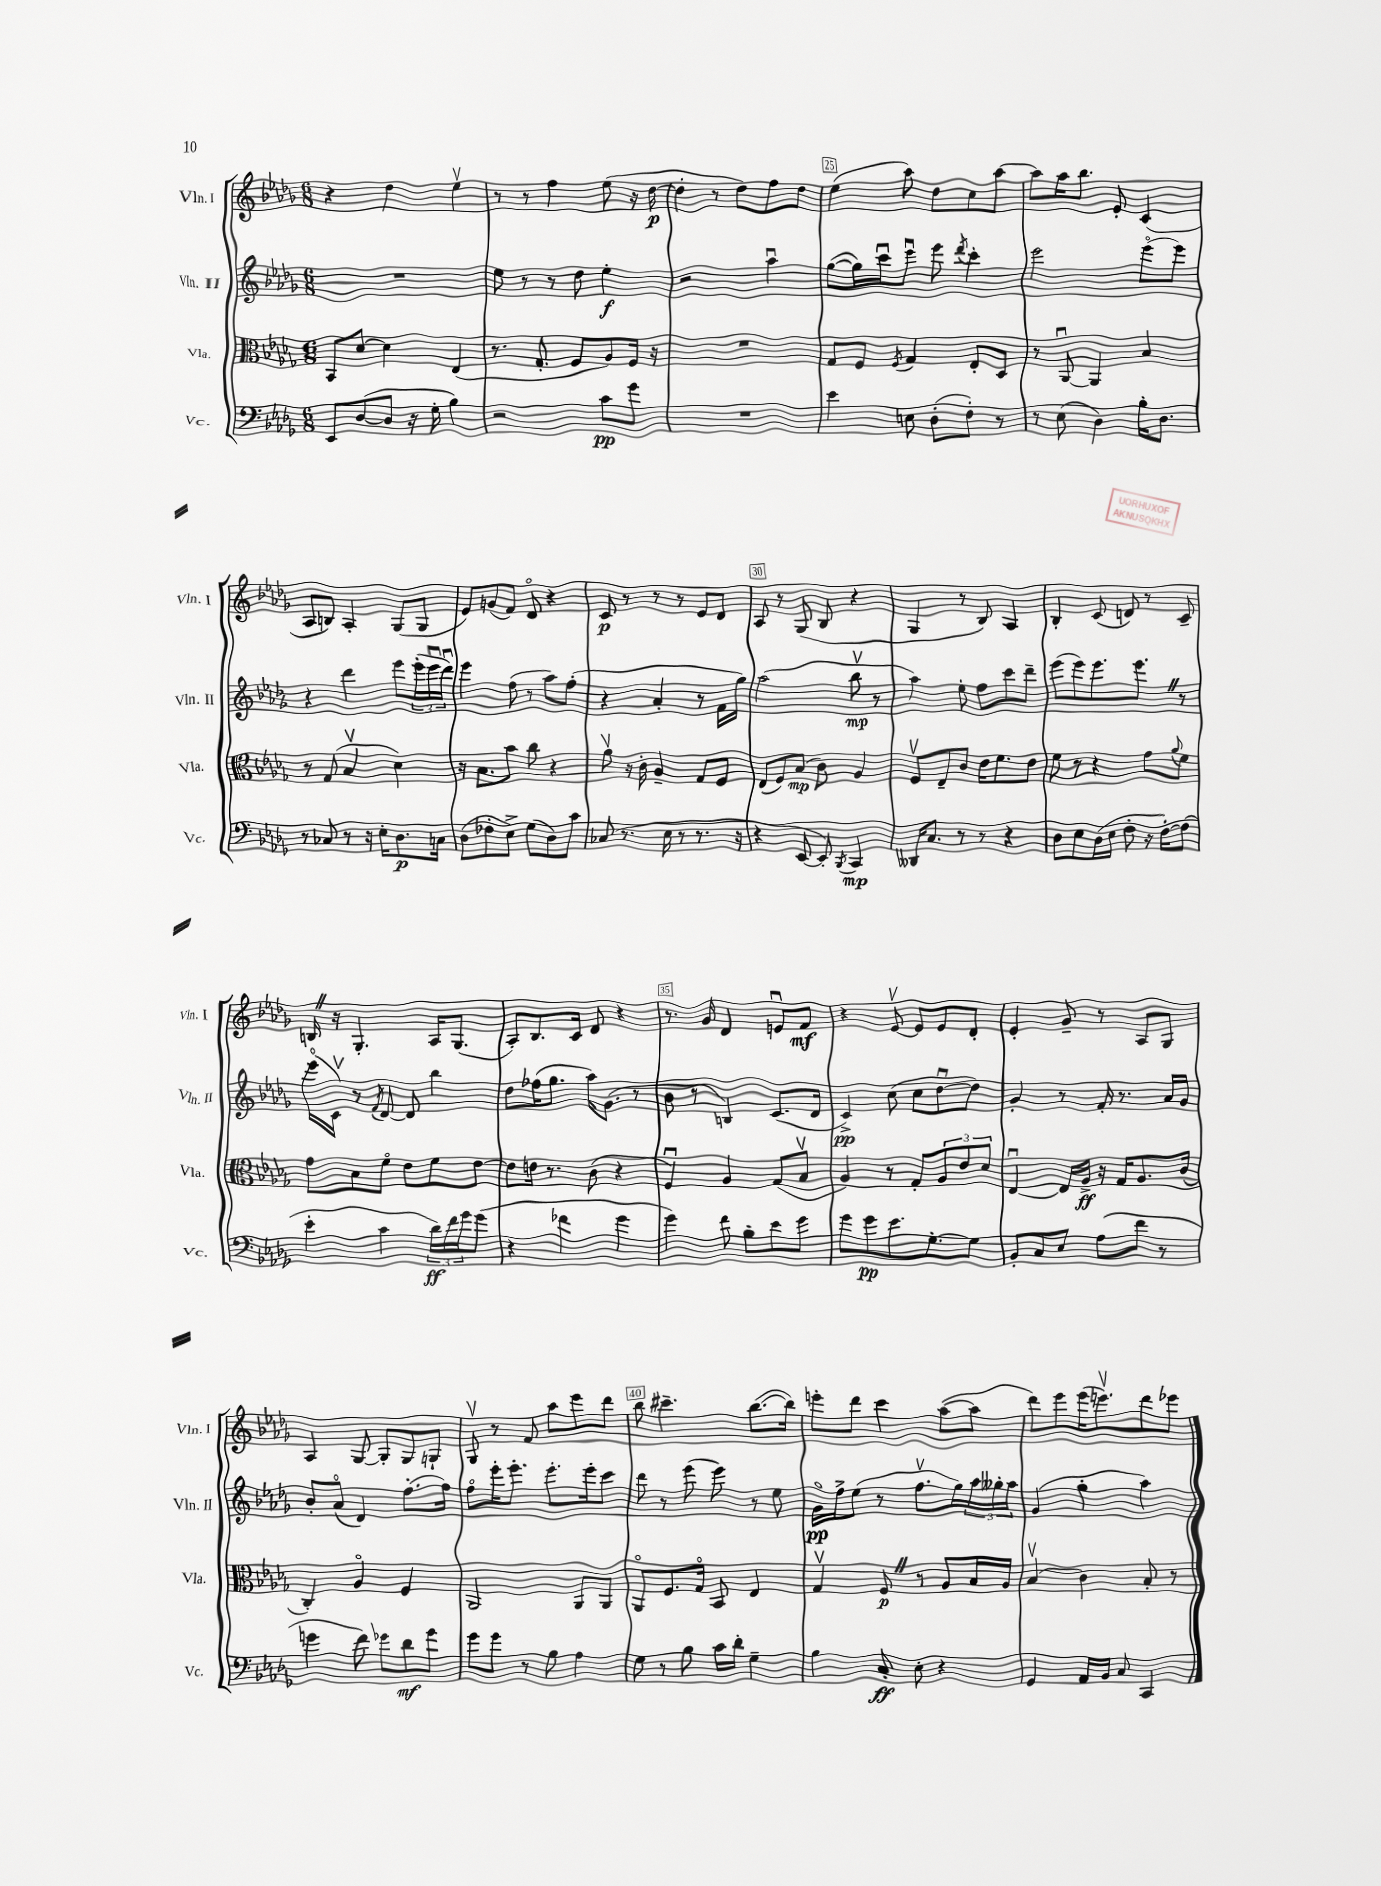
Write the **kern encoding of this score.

**kern	**dynam	**kern	**dynam	**kern	**dynam	**kern	**dynam
*part4	*part4	*part3	*part3	*part2	*part2	*part1	*part1
*staff4	*staff4	*staff3	*staff3	*staff2	*staff2	*staff1	*staff1
*I"Vc.	*	*I"Vla.	*	*I"Vln. II	*	*I"Vln. I	*
*I'Vc.	*	*I'Vla.	*	*I'Vln. II	*	*I'Vln. I	*
*clefF4	*	*clefC3	*	*clefG2	*	*clefG2	*
*k[b-e-a-d-g-]	*	*k[b-e-a-d-g-]	*	*k[b-e-a-d-g-]	*	*k[b-e-a-d-g-]	*
*M6/8	*	*M6/8	*	*M6/8	*	*M6/8	*
=22	=22	=22	=22	=22	=22	=22	=22
8EE-/L	.	8BB-/L	.	2.r	.	4r	.
([8D-/	.	[8d-/J	.	.	.	.	.
8D-/J]	.	4d-\]	.	.	.	4dd-\	.
16r	.	.	.	.	.	.	.
16G-'\	.	.	.	.	.	.	.
4B-\)	.	(4E-/	.	.	.	4ee-v\	.
=23	=23	=23	=23	=23	=23	=23	=23
2r	.	8.r	.	8ee-\	.	8r	.
.	.	.	.	8r	.	8r	.
.	.	8.G-'/	.	.	.	.	.
.	.	.	.	8r	.	4ff\	.
.	.	8F/L	.	8dd-\	.	.	.
8c\L	pp	8A-/)	.	4ee-'\	f	(8ee-\	.
8g-\J	.	16F/Jk	.	.	.	16r	.
.	.	16r	.	.	.	[16dd-\	p
=24	=24	=24	=24	=24	=24	=24	=24
2.r	.	2.r	.	2r	.	4dd-'\]	.
.	.	.	.	.	.	8r	.
.	.	.	.	.	.	8dd-\L)	.
.	.	.	.	4aa-u\	.	8ff\	.
.	.	.	.	.	.	8dd-\J	.
=25	=25	=25	=25	=25	=25	=25	=25
4e-\	.	8G-/L	.	([8gg-\L	.	(4ee-\	.
.	.	8F/J	.	16gg-\L])	.	.	.
.	.	.	.	16cccu\J	.	.	.
.	.	8qF/	.	.	.	.	.
8En\	.	4G-/	.	8eee-u\J	.	8aa-\)	.
(8D-'\L	.	.	.	8eee-\	.	8dd-\L	.
.	.	.	.	8qddd-/	.	.	.
8F'\J)	.	8E-'/L	.	4ccc'\	.	8cc\	.
8r	.	8D-/J	.	.	.	[8aa-\J	.
=26	=26	=26	=26	=26	=26	=26	=26
8r	.	8r	.	2eee-\	.	8aa-\L]	.
(8E-\	.	[8AA-u/	.	.	.	16aa-\K	.
.	.	.	.	.	.	8.bb-\J	.
4D-\)	.	4AA-/]	.	.	.	.	.
.	.	.	.	.	.	8e-'/	.
16B-'\KL	.	4B-/	.	(8eee-\L	.	(4c/	.
8.D-\J	.	.	.	.	.	.	.
.	.	.	.	8eee-\J)	.	.	.
!!LO:LB:g=z
=27	=27	=27	=27	=27	=27	=27	=27
8r	.	8r	.	4r	.	8A-/L	.
8C-X/	.	(8G-/	.	.	.	8Bn/J)	.
8r	.	4B-v/	.	4ddd-\	.	4A-'/	.
16r	.	.	.	.	.	.	.
16E-'\KL	.	.	.	.	.	.	.
8.D-\	p	4d-\)	.	8eee-\L	.	(8G-/L	.
.	.	.	.	(24eee-'\L	.	8G-/J	.
.	.	.	.	24eee-u\	.	.	.
16Cn\Jk	.	.	.	.	.	.	.
.	.	.	.	24ddd-u\JJ)	.	.	.
=28	=28	=28	=28	=28	=28	=28	=28
(8D-\L	.	16r	.	4eee-\	.	8e-/L)	.
.	.	8.B-\L	.	.	.	.	.
8F-X'\	.	.	.	.	.	(8gn/	.
8E-^\J)	.	8b-\J	.	(8ff\	.	8f/J)	.
(8G-\L	.	8cc\	.	8r	.	8d-/	.
8D-\)	.	4r	.	8aa-\L)	.	4r	.
8c\J	.	.	.	(8ff'\J	.	.	.
=29	=29	=29	=29	=29	=29	=29	=29
(8C-X/	.	8a-v\	.	4r	.	8c/	p
8.r	.	16r	.	.	.	8r	.
.	.	16c'\	.	.	.	.	.
.	.	4A-~/	.	4a-'/	.	8r	.
16E-\	.	.	.	.	.	.	.
8r	.	.	.	.	.	8r	.
8.r	.	8G-/L	.	8r	.	8e-/L	.
.	.	8F/J	.	16f\LL	.	8d-/J	.
16r	.	.	.	16gg-\JJ)	.	.	.
=30	=30	=30	=30	=30	=30	=30	=30
4r	.	(8E-/L	.	(2aa-\	.	8A-/	.
.	.	8F/)	.	.	.	8r	.
[8EE-/	.	(8B-/J	mp	.	.	(8G-/	.
8EE-'/])	.	8c\)	.	.	.	8B-/	.
8qBBB-/	.	.	.	.	.	.	.
4CC/	mp	4A-/	.	8bb-v\	mp	4r	.
.	.	.	.	8r	.	.	.
=31	=31	=31	=31	=31	=31	=31	=31
16DD--X/KL	.	8Fv/L	.	4aa-\)	.	4G-/	.
8.C/J	.	.	.	.	.	.	.
.	.	8E-~/	.	.	.	.	.
8r	.	8c/J	.	8ee-'\	.	8r	.
8r	.	16e-\KL	.	8ff\L	.	8B-/)	.
.	.	8.f\	.	.	.	.	.
4r	.	.	.	8ccc\	.	4A-/	.
.	.	8e-\J	.	8ddd-~\J	.	.	.
=32	=32	=32	=32	=32	=32	=32	=32
8D-\L	.	8f\	.	(8eee-\L	.	4B-'/	.
8E-\	.	8r	.	8eee-\)	.	.	.
(16D-\L	.	4r	.	8.eee-\	.	(8c/	.
16E-\JJ	.	.	.	.	.	.	.
8F'\	.	.	.	.	.	8dn/)	.
.	.	.	.	8.eee-Z\J	.	.	.
16r	.	8g-\L	.	.	.	8r	.
[16F'\KL)	.	.	.	.	.	.	.
.	.	8qqa-/	.	.	.	.	.
(8F\J]	.	8f\J	.	8r	.	8c~/	.
!!LO:LB:g=z
=33	=33	=33	=33	=33	=33	=33	=33
4e-'\	.	8g-\L	.	(16eee-\LL	.	16BnZ/	.
.	.	.	.	16cv\JJ)	.	16r	.
.	.	8B-\	.	8r	.	4.G-'/	.
.	.	.	.	8qf/	.	.	.
4c\	.	8f\J	.	[8d-/	.	.	.
.	.	8e-\L	.	8d-/]	.	.	.
24d-\LL)	ff	8f\	.	4bb-\	.	16A-/KL	.
24f\	.	.	.	.	.	.	.
.	.	.	.	.	.	(8.G-/J	.
24g-\J	.	.	.	.	.	.	.
(8g-\J	.	[8e-\J	.	.	.	.	.
=34	=34	=34	=34	=34	=34	=34	=34
4r	.	8e-\L]	.	8dd-\L	.	8A-'/L)	.
.	.	16en\Jk	.	(16ff-X\K	.	8.B-/	.
.	.	8.r	.	8.gg-\J	.	.	.
4f-X\	.	.	.	.	.	.	.
.	.	.	.	.	.	16c/Jk	.
.	.	(8c\	.	16aa-\KL)	.	8d-/	.
.	.	.	.	(8.g-\J	.	.	.
4g-\	.	4r	.	.	.	4r	.
.	.	.	.	8r	.	.	.
=35	=35	=35	=35	=35	=35	=35	=35
4g-\)	.	4Fu/)	.	8b-\	.	8.r	.
.	.	.	.	8r	.	.	.
.	.	.	.	.	.	16g-/	.
8f\	.	4A-/	.	4Bn/)	.	4d-/	.
8B-'\L	.	.	.	.	.	.	.
8e-\	.	(8G-/L	.	(8.c/L	.	8enu/L	.
8g-\J	.	8B-v/J	.	.	.	8f/J	mf
.	.	.	.	16d-/Jk	.	.	.
=36	=36	=36	=36	=36	=36	=36	=36
8g-\L	.	4A-/)	.	4c^/)	pp	4r	.
8g-\	pp	.	.	.	.	.	.
8.e-\	.	8r	.	(8cc\	.	[8e-v/	.
.	.	8G-'/L	.	8cc\L	.	8e-/L]	.
[8.G-'\	.	.	.	.	.	.	.
.	.	12A-/	.	[8dd-u\	.	8e-/	.
.	.	12e-/	.	.	.	.	.
8G-\J]	.	.	.	8dd-\J])	.	8d-'/J	.
.	.	12d-/J	.	.	.	.	.
=37	=37	=37	=37	=37	=37	=37	=37
8BB-'/L	.	[4E-u/	.	4g-'/	.	4e-'/	.
8C/	.	.	.	.	.	.	.
8E-/J	.	16E-/LL]	.	8r	.	8g-~/	.
.	.	16A-^/JJ	ff	.	.	.	.
(8A-\L	.	16r	.	16f'/	.	8r	.
.	.	16G-/KL	.	8.r	.	.	.
8f\J	.	8.A-/	.	.	.	8A-/L	.
8r	.	.	.	16a-/LL	.	8G-/J	.
.	.	(16c/Jk	.	16g-/JJ	.	.	.
!!LO:LB:g=z
=38	=38	=38	=38	=38	=38	=38	=38
4gn\	.	4C'/)	.	8b-'/L	.	4A-/	.
.	.	.	.	(8a-/J	.	.	.
8f\)	.	4A-/	.	4d-/)	.	[8G-/	.
8g-X\L	.	.	.	.	.	8G-'/L]	.
8d-\	mf	4F/	.	[8.ff'\L	.	8G-/	.
8g-\J	.	.	.	.	.	8Gn`/J	.
.	.	.	.	16ff\Jk]	.	.	.
=39	=39	=39	=39	=39	=39	=39	=39
8g-\L	.	2AA-/	.	8ff\L	.	8G-v/	.
8g-\J	.	.	.	16eee-'\K	.	8r	.
.	.	.	.	8.eee-'\J	.	.	.
8r	.	.	.	.	.	8f/	.
8B-\	.	.	.	8.eee-'\L	.	8aa-\L	.
4A-\	.	8AA-/L	.	.	.	8eee-\	.
.	.	.	.	16eee-'\k	.	.	.
.	.	8AA-/J	.	8ccc\J	.	8ddd-\J	.
=40	=40	=40	=40	=40	=40	=40	=40
8G-\	.	8AA-/L	.	8ddd-\	.	8bb-\	.
8r	.	8.F/	.	8r	.	4.ccc#X~\	.
8B-\	.	.	.	(8eee-\	.	.	.
.	.	16G-/Jk	.	.	.	.	.
16c\LL	.	8BB-/	.	8eee-\)	.	.	.
16d-'\JJ	.	.	.	.	.	.	.
4G-~\	.	4E-/	.	8r	.	([8.bb-\L	.
.	.	.	.	8ee-\	.	.	.
.	.	.	.	.	.	16bb-\Jk])	.
=41	=41	=41	=41	=41	=41	=41	=41
4B-\	.	4G-v/	.	16g-\LL	pp	8eeen'\L	.
.	.	.	.	16ff^\J	.	.	.
.	.	.	.	(8ee-\J	.	8ddd-\J	.
8C'/	ff	8FZ/	p	8r	.	4ccc\	.
8E-'\	.	8r	.	8.ffv\L	.	.	.
4r	.	8A-/L	.	.	.	([8aa-\L	.
.	.	.	.	16gg-\L)	.	.	.
.	.	16B-/L	.	24aa-\	.	8aa-\J]	.
.	.	.	.	24gg--X'\	.	.	.
.	.	16A-/JJ	.	.	.	.	.
.	.	.	.	24aa-\JJ	.	.	.
=42	=42	=42	=42	=42	=42	=42	=42
4GG-/	.	(4B-v/	.	(4g-/	.	8ddd-\L)	.
.	.	.	.	.	.	8eee-\	.
16AA-/LL	.	4c\)	.	4gg-'\	.	(16eee-\K	.
16BB-/JJ	.	.	.	.	.	8.eeenv\)	.
8C/	.	.	.	.	.	.	.
4CC/	.	8B-'/	.	4aa-\)	.	8ddd-\	.
.	.	8r	.	.	.	8eee-X\J	.
==	==	==	==	==	==	==	==
*-	*-	*-	*-	*-	*-	*-	*-
